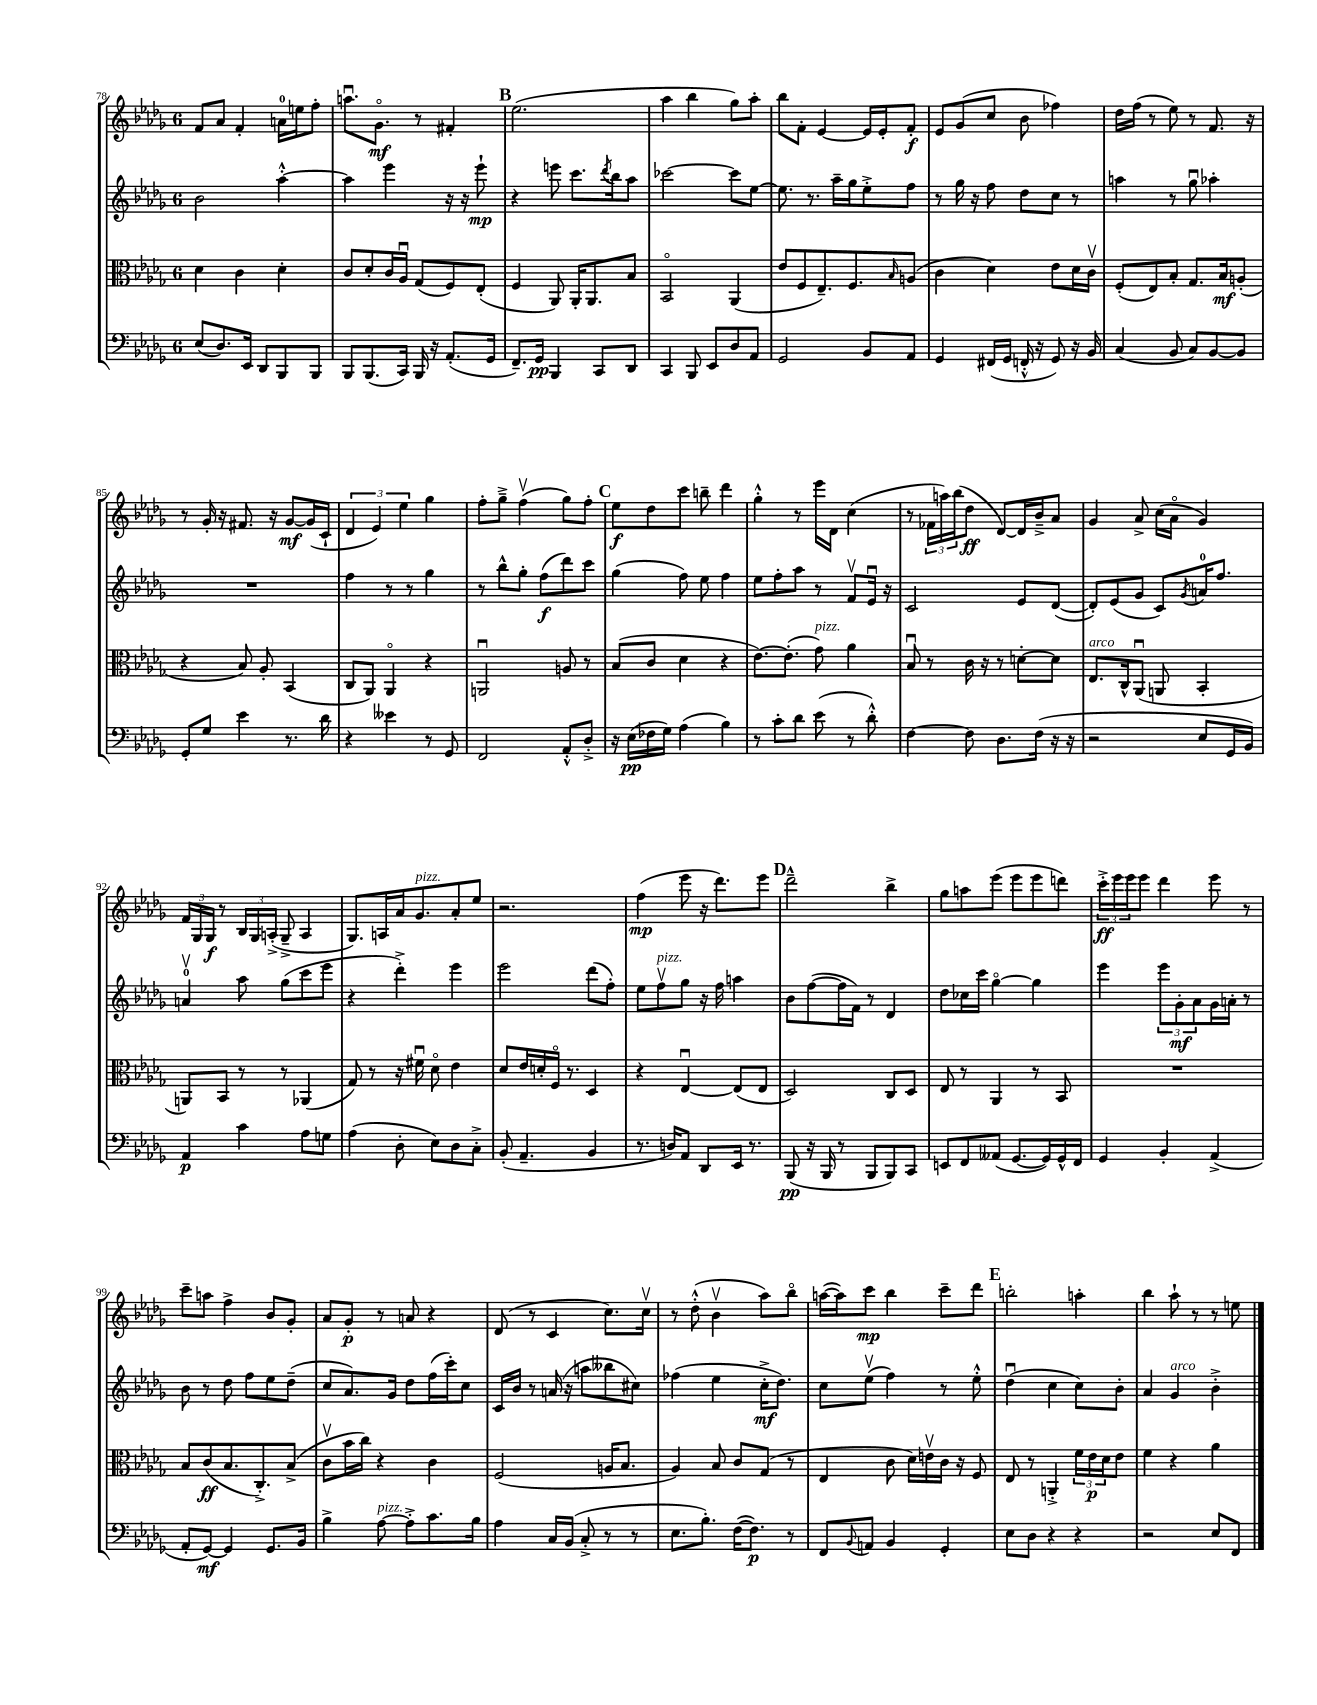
<<
\new StaffGroup <<
\new Staff = "s0" {
    \clef treble \key des \major \once \override Staff.TimeSignature.style = #'single-digit \time 6/8
    f'8 aes'8 f'4-. a'16-0 e''16 f''8-. |
    a''8.\downbow ges'8.\flageolet\mf r8 fis'4-. |
    \mark \markup { \bold "B" } ees''2.( |
    aes''4 bes''4 ges''8) aes''8-. |
    bes''8 f'8-. ees'4~ ees'16 ees'16-. f'8-.\f |
    ees'8 ges'8( c''8 bes'8 fes''4) |
    des''16 f''16( r8 ees''8) r8 f'8. r16 |
    r8 ges'16-. r16 fis'8. r16 ges'8~\mf ges'16( c'16-! |
    \tuplet 3/2 { des'4 ees'4) ees''4 } ges''4 |
    f''8-. ges''8---> f''4\upbow( ges''8) f''8-. |
    \mark \markup { \bold "C" } ees''8\f des''8 c'''8 b''8-- des'''4 |
    ges''4-.-^ r8 ees'''16 des'16 c''4( |
    r8 \tuplet 3/2 { fes'16 a''16) bes''16( } des''8\ff des'8~) des'16 bes'16---> aes'8 |
    ges'4 aes'8-> c''16( aes'16\flageolet ges'4) |
    \tuplet 3/2 { f'16 ges16 ges16\f } r8 \tuplet 3/2 { bes16 ges16 a16-.->( } ges8---> a4 |
    ges8.) a16 aes'16 ges'8.^\markup { \italic "pizz." } aes'8-. ees''8 |
    r2. |
    f''4\mp( ees'''8 r16 des'''8.) ees'''8 |
    \mark \markup { \bold "D" } des'''2---^ bes''4-> |
    ges''8 a''8 ees'''8( ees'''8 ees'''8 d'''8) |
    \tuplet 3/2 { c'''16-.->\ff ees'''16 ees'''16 } ees'''8 des'''4 ees'''8 r8 |
    c'''8-- a''8 f''4-> bes'8 ges'8-. |
    aes'8 ges'8-.\p r8 a'8 r4 |
    des'8( r8 c'4 c''8.) c''16\upbow |
    r8 des''8-.-^( bes'4\upbow aes''8) bes''8\flageolet |
    a''16~( a''16) c'''8\mp bes''4 c'''8-- des'''8 |
    \mark \markup { \bold "E" } b''2-. a''4-. |
    bes''4 aes''8-! r8 r8 e''8 \bar "|." |
}
\new Staff = "s1" {
    \clef treble \key des \major \once \override Staff.TimeSignature.style = #'single-digit \time 6/8
    bes'2 aes''4~-.-^ |
    aes''4 ees'''4 r16 r16 ees'''8-!\mp |
    \mark \markup { \bold "B" } r4 e'''8 c'''8. \acciaccatura { des'''8 } bes''16 aes''8 |
    ces'''2~ ces'''8 ees''8~ |
    ees''8. r8. aes''16-- ges''16 ees''8-.-> f''8 |
    r8 ges''16 r16 f''8 des''8 c''8 r8 |
    a''4 r8 ges''8\downbow aes''4-. |
    R2. |
    f''4 r8 r8 ges''4 |
    r8 bes''8-^ ges''8-. f''8\f( des'''8) c'''8 |
    \mark \markup { \bold "C" } ges''4( f''8) ees''8 f''4 |
    ees''8 f''8-. aes''8 r8 f'8\upbow ees'16\downbow r16 |
    c'2 ees'8 des'8~( |
    des'8-.) ees'8( ges'8 c'8) \acciaccatura { ges'8 } a'16-0 f''8. |
    a'4-0\upbow aes''8 ges''8( c'''8 ees'''8 |
    r4 des'''4-.->) ees'''4 |
    ees'''2 des'''8( f''8-.) |
    ees''8 f''8\upbow^\markup { \italic "pizz." } ges''8 r16 f''16 a''4 |
    \mark \markup { \bold "D" } bes'8 f''8~( f''16 f'16) r8 des'4 |
    des''8 ces''16 c'''16 ges''4~\flageolet ges''4 |
    ees'''4 \tuplet 3/2 { ees'''8 ges'8-.\mf aes'8 } ges'16 a'16-. r8 |
    bes'8 r8 des''8 f''8 ees''8 des''8--( |
    c''8 aes'8.) ges'16 des''8 f''16( c'''16-.) c''8 |
    c'16 bes'16 r8 a'16( r16 a''8 beses''8 cis''8) |
    fes''4( ees''4 c''16-.->\mf des''8.) |
    c''8 ees''8\upbow( f''4) r8 ees''8-.-^ |
    \mark \markup { \bold "E" } des''4\downbow( c''4 c''8) bes'8-. |
    aes'4 ges'4^\markup { \italic "arco" } bes'4-.-> \bar "|." |
}
\new Staff = "s2" {
    \clef alto \key des \major \once \override Staff.TimeSignature.style = #'single-digit \time 6/8
    des'4 c'4 des'4-. |
    c'8 des'8-. c'16 aes16\downbow ges8( f8) ees8-.( |
    \mark \markup { \bold "B" } f4 aes,8) aes,16-. aes,8. bes8 |
    bes,2\flageolet aes,4( |
    ees'8 f8 ees8.--) f8. \grace { bes16 } a8( |
    c'4 des'4) ees'8 des'16 c'16\upbow |
    f8-.( ees8) bes8-. ges8. bes16\mf a8-.( |
    r4 bes8) aes8-. bes,4( |
    c8 aes,8) aes,4\flageolet r4 |
    a,2\downbow a8 r8 |
    \mark \markup { \bold "C" } bes8( c'8 des'4 r4 |
    ees'8.~) ees'8.-.( ges'8^\markup { \italic "pizz." }) aes'4 |
    bes8\downbow r8 c'16 r16 r8 d'8~-. d'8 |
    ees8.^\markup { \italic "arco" } c16-^ aes,8\downbow( a,8 bes,4-. |
    a,8) bes,8 r8 r8 aes,4( |
    ges8) r8 r16 fis'16\downbow des'8\flageolet ees'4 |
    des'8 ees'16 d'16-. f16\flageolet r8. des4 |
    r4 ees4~\downbow ees8( ees8 |
    \mark \markup { \bold "D" } des2) c8 des8 |
    ees8 r8 aes,4 r8 bes,8 |
    R2. |
    bes8 c'8\ff( bes8. c8.-.->) bes8->( |
    c'8\upbow bes'16 c''16) r4 c'4 |
    f2( a16 bes8. |
    aes4) bes8 c'8 ges8( r8 |
    ees4 c'8 des'16) e'16\upbow c'16 r16 f8 |
    \mark \markup { \bold "E" } ees8 r8 a,4-.-> \tuplet 3/2 { f'16 ees'16\p des'16 } ees'8 |
    f'4 r4 aes'4 \bar "|." |
}
\new Staff = "s3" {
    \clef bass \key des \major \once \override Staff.TimeSignature.style = #'single-digit \time 6/8
    ees8( des8.) ees,16 des,8 bes,,8 bes,,8 |
    bes,,8 bes,,8.( c,16) bes,,16 r16 aes,8.-.( ges,16 |
    \mark \markup { \bold "B" } f,8.--) ges,16\pp bes,,4 c,8 des,8 |
    c,4 bes,,8 ees,8 des8 aes,8 |
    ges,2 bes,8 aes,8 |
    ges,4 fis,16( ges,16 f,16-.-^ r16 ges,8) r16 bes,16 |
    c4( bes,8 c8) bes,8~ bes,8 |
    ges,8-. ges8 ees'4 r8. des'16 |
    r4 eeses'4 r8 ges,8 |
    f,2 aes,8-.-^ des8-.-> |
    \mark \markup { \bold "C" } r16 ees16\pp( fes16 ges16) aes4( bes4) |
    r8 c'8-. des'8 ees'8( r8 des'8-.-^) |
    f4~ f8 des8. f16( r16 r16 |
    r2 ees8 ges,16 bes,16) |
    aes,4\p c'4 aes8 g8 |
    aes4( des8-. ees8) des8 c8-.-> |
    bes,8-.( aes,4.-- bes,4 |
    r8. d16) aes,8 des,8 ees,16 r8. |
    \mark \markup { \bold "D" } bes,,8\pp( r16 bes,,16 r8 bes,,8 bes,,8) c,8 |
    e,8 f,8 aeses,8( ges,8.~ ges,16) ges,16-^ f,16 |
    ges,4 bes,4-. aes,4->( |
    aes,8-. ges,8~\mf) ges,4 ges,8. bes,16 |
    bes4-> aes8~^\markup { \italic "pizz." } aes8-.-> c'8. bes16 |
    aes4 c16 bes,16( c8-.-> r8 r8 |
    ees8. bes8.-.) f16~( f8.\p) r8 |
    f,8 \appoggiatura { bes,8 } a,8 bes,4 ges,4-. |
    \mark \markup { \bold "E" } ees8 des8 r4 r4 |
    r2 ees8 f,8 \bar "|." |
}
>>
>>
\layout { \context { \Score currentBarNumber = #78 } }
